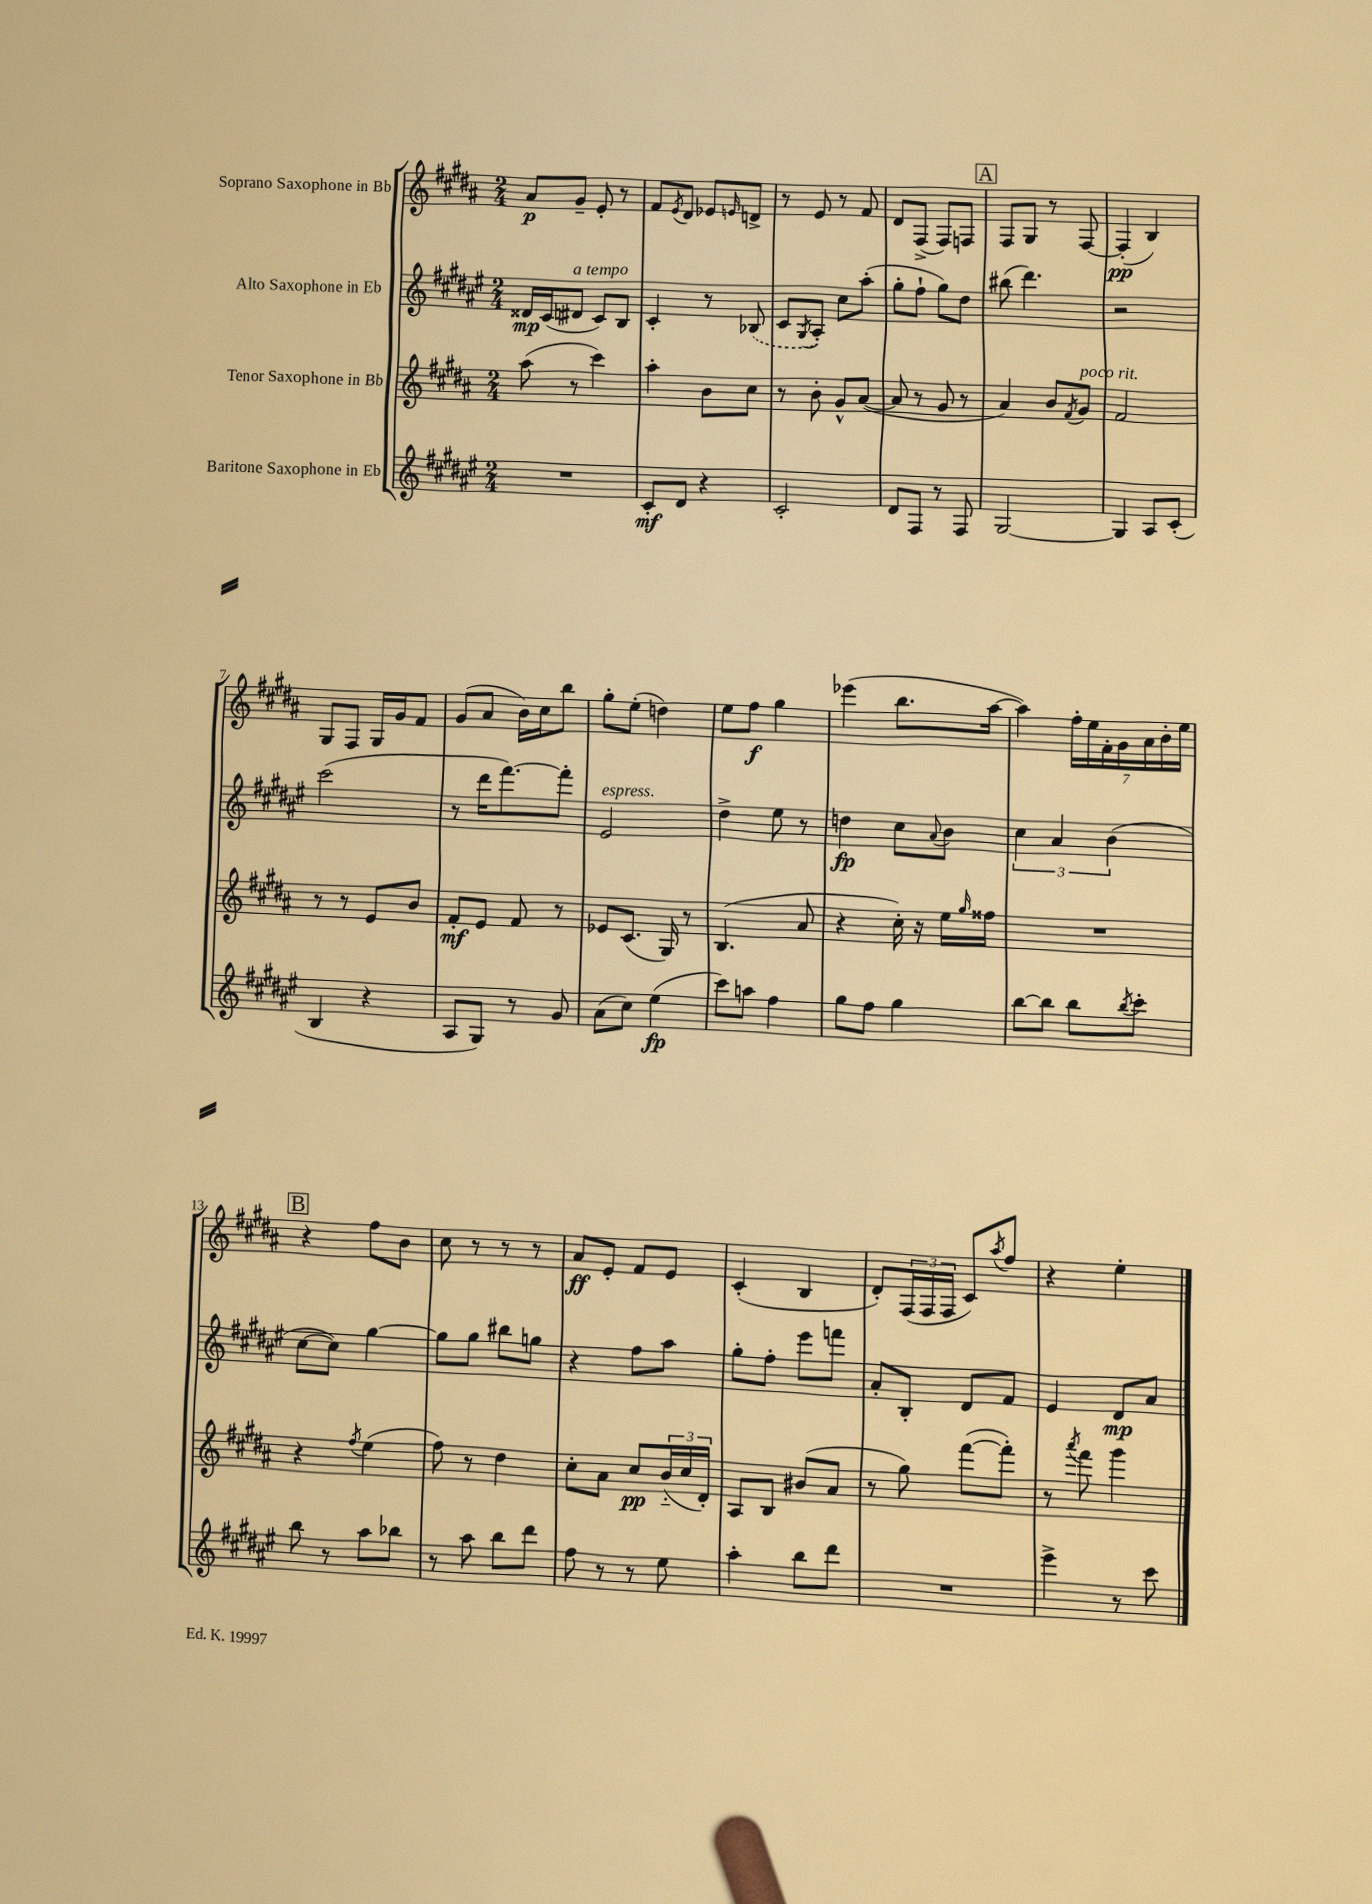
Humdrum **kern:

**kern	**kern	**kern	**kern
*staff4	*staff3	*staff2	*staff1
*clefG2	*clefG2	*clefG2	*clefG2
*k[f#c#g#d#a#e#]	*k[f#c#g#d#a#]	*k[f#c#g#d#a#e#]	*k[f#c#g#d#a#]
*M2/4	*M2/4	*M2/4	*M2/4
2r	(8aa#	16d##	8a#
.	.	(16c#	.
.	8r	8d#	8g#~
.	4ccc#)	8c#)	8e'
.	.	8B	8r
=	=	=	=
8c#'	4aa#'	4c#'	8f#
.	.	.	8qe
8d#	.	.	8d#
4r	8b	8r	8e-
.	.	.	16qqe
.	8cc#	(8B-	8d^
=	=	=	=
2c#'	8r	8c#	8r
.	.	8qG#	.
.	8b'	8A#')	8e
.	8g#^^	8cc#	8r
.	([8a#	(8aa#'	8f#
=	=	=	=
8d#	8a#]	8gg#'	8d#
8F#	8r	8ff#`	(8F#^
8r	8g#	8gg#)	8F#)
8F#	8r	8dd#	8F
=	=	=	=
[2G#	4a#)	(8bb#	8F#
.	.	4.ddd#)	8G#
.	8b	.	8r
.	8qf#	.	.
.	8g#	.	[8F#
=	=	=	=
4G#]	2f#	2r	(4F#']
8A#	.	.	4B)
(8c#'	.	.	.
=	=	=	=
4B	8r	(2ccc#	8G#
.	8r	.	8F#
4r	8e	.	16G#
.	.	.	16g#
.	8b	.	8f#
=	=	=	=
8A#	8f#'	8r	(8g#
8G#)	8e	16ddd#	8a#
.	.	[8.fff#)	.
8r	8f#	.	16b)
.	.	.	16cc#
8g#	8r	8fff#']	8bb
=	=	=	=
(8a#	8e-	2e#	8gg#'
8cc#)	(8.c#	.	(8ee'
(4ee#	.	.	4dd)
.	16G#)	.	.
.	8r	.	.
=	=	=	=
8ccc#)	(4.B	4dd#^	8ee
8aa	.	.	8ff#
4ff#	.	8ee#	4gg#
.	8a#	8r	.
=	=	=	=
8gg#	4r	4dd	(4eee-
8ff#	.	.	.
4gg#	16cc#')	8cc#	8.bb
.	16r	.	.
.	.	8qqa#	.
.	16ee	8b	.
.	16qqgg#	.	.
.	16ff##	.	[16aa#
=	=	=	=
[8bb	2r	6cc#	4aa#])
8bb]	.	.	.
.	.	6a#	.
8bb	.	.	28ff#'
.	.	.	28ee
.	.	.	28f#'
.	.	(6b	.
.	.	.	28g#
8qbb	.	.	.
8ccc#'	.	.	.
.	.	.	28a#
.	.	.	28b'
.	.	.	28ee
=	=	=	=
8bb	4r	[8cc#	4r
8r	.	8cc#])	.
.	8qff#	.	.
8aa#	(4ee	[4gg#	8ff#
8bb-	.	.	8b
=	=	=	=
8r	8ff#)	8gg#]	8cc#
8aa#	8r	8gg#	8r
8bb	4dd#	8bb#	8r
8ddd#	.	8gg	8r
=	=	=	=
8ff#	8cc#'	4r	8a#
8r	8a#	.	8e'
8r	8cc#	8ff#	8f#
8ee#	(24b'~	8aa#	8e
.	24cc#	.	.
.	24d#')	.	.
=	=	=	=
4aa#'	8A#	8gg#'	(4c#'
.	8B	8ff#'	.
8bb	(8b#	8eee#	4B
8ddd#	8a#	8fff	.
=	=	=	=
2r	8r	8a#'	8d#')
.	8gg#)	8B'	(24F#
.	.	.	24F#
.	.	.	24F#
.	([8fff#	8d#	8c#)
.	.	.	8qaa#
.	8fff#'])	8f#	8ff#
=	=	=	=
4eee#^	8r	4e#	4r
.	8qaaa#	.	.
.	8fff#	.	.
8r	4ggg#	8d#	4ee'
8ccc#	.	8a#	.
==	==	==	==
*-	*-	*-	*-
